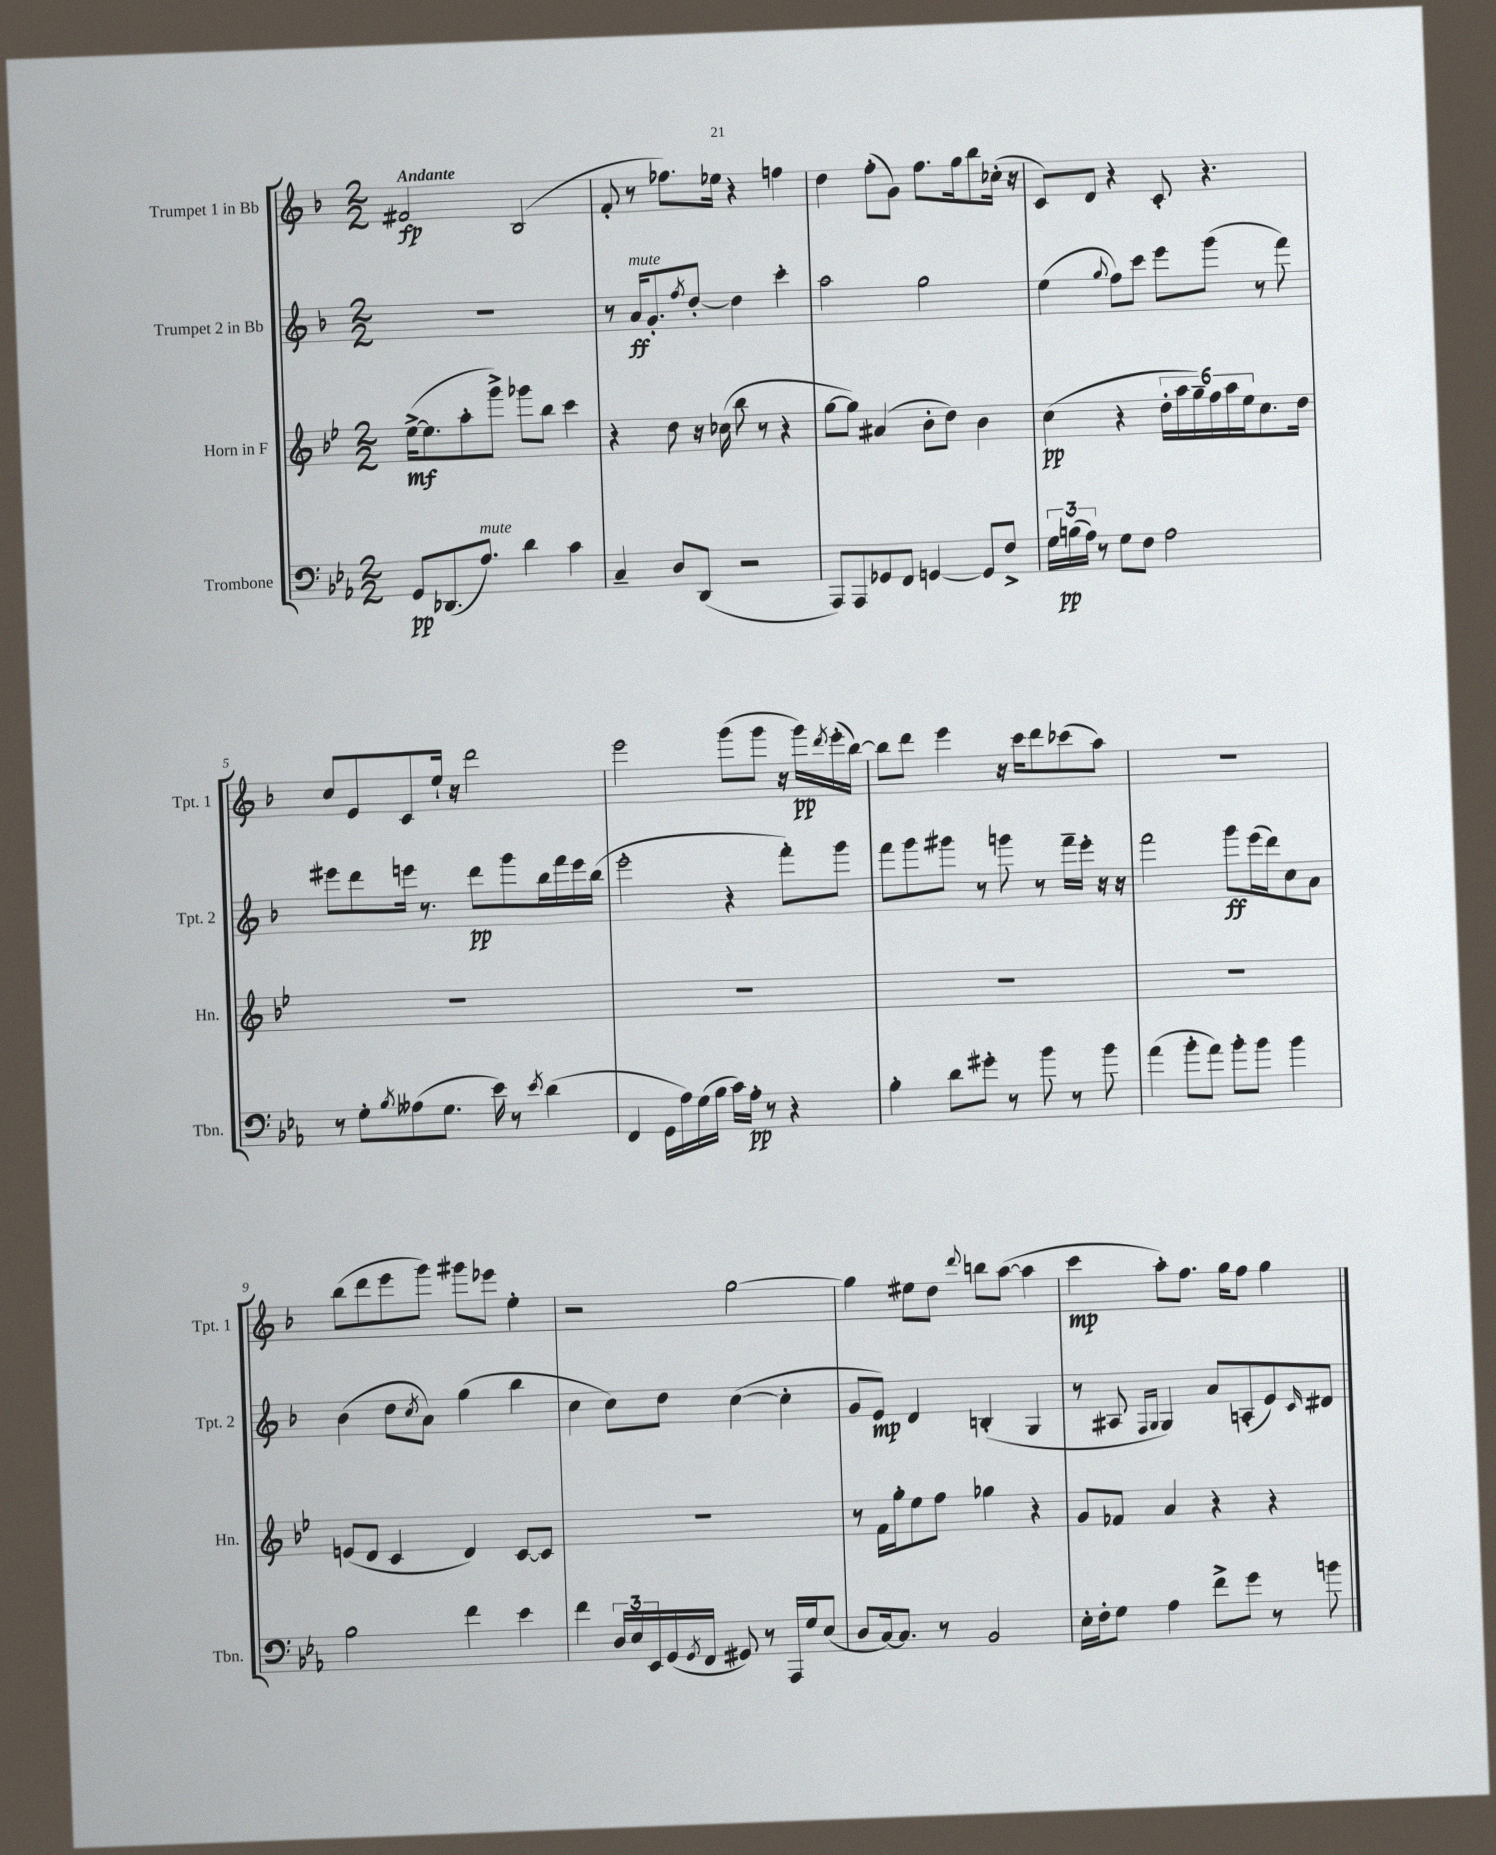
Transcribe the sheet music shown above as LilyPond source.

<<
\new StaffGroup <<
\new Staff = "s0" \with { instrumentName = "Trumpet 1 in Bb" shortInstrumentName = "Tpt. 1" } {
    \clef treble \key f \major \numericTimeSignature \time 2/2 \tempo "Andante"
    fis'2\fp bes2( |
    f'8-. r8 fes''8.) ees''16 r4 f''4 |
    d''4 f''8-.( g'8) f''8. g''16 bes''8 ces''16-.( r16 |
    c'8) d'8 r4 c'8-. r4. |
    c''8 e'8 c'8 e''16-! r16 d'''2 |
    e'''2 g'''8( g'''8 r16 g'''16\pp) \acciaccatura { d'''8 } e'''16-.( bes''16~) |
    bes''8 d'''8 e'''4 r16 c'''16 d'''8 ces'''8( a''8) |
    R1 |
    bes''8( d'''8 e'''8 g'''8) gis'''8 ees'''8 e''4-. |
    r2 g''2~ |
    g''4 eis''8 d''8 \appoggiatura { d'''8 } b''8 a''8~( a''4 |
    c'''4\mp a''8-.) f''8. g''16 f''8 g''4 \bar "|." |
}
\new Staff = "s1" \with { instrumentName = "Trumpet 2 in Bb" shortInstrumentName = "Tpt. 2" } {
    \clef treble \key f \major \numericTimeSignature \time 2/2
    R1 |
    r8 a'16\ff^\markup { \italic "mute" } g'8.-. \acciaccatura { f''8 } d''8~-. d''4 c'''4-. |
    a''2 g''2 |
    e''4( \appoggiatura { g''8 } f''8) c'''8 e'''8 g'''8( r8 f'''8) |
    eis'''8 d'''8 e'''16 r8. d'''8\pp g'''8 bes''16 f'''16 e'''16 bes''16( |
    e'''2-. r4 f'''8-.) g'''8 |
    f'''8 g'''8 gis'''8 r8 g'''8 r8 f'''16-- e'''16-. r16 r16 |
    f'''2 g'''8\ff e'''16( d'''16) c''8 a'8 |
    bes'4( d''8 \acciaccatura { c''8 } a'8) g''4( bes''4 |
    c''4 c''8) d''8 c''4~( c''4-. |
    g'8 e'8\mp) d'4 b4-.( g4 |
    r8 ais8 \grace { f16 g16 } g4) a'8 a8-.( e'8) \grace { c'16 } dis'8 \bar "|." |
}
\new Staff = "s2" \with { instrumentName = "Horn in F" shortInstrumentName = "Hn." } {
    \clef treble \key bes \major \numericTimeSignature \time 2/2
    ees''16~->\mf( ees''8. a''8-. g'''8->) ges'''8 bes''8 c'''4 |
    r4 d''8 r16 ces''16( bes''8 r8 r4 |
    g''8~ g''8) ais'4( bes'8-. d''8) bes'4 |
    c''4\pp( r4 \tuplet 6/4 { d''16-. a''16 g''16--) f''16 a''16 ees''16 } c''8. d''16 |
    R1 |
    R1 |
    R1 |
    R1 |
    e'8( d'8 c'4 d'4) c'8~ c'8 |
    R1 |
    r8 f'16 g''16-. ees''8 f''8 ges''4 r4 |
    g'8 fes'8 a'4 r4 r4 \bar "|." |
}
\new Staff = "s3" \with { instrumentName = "Trombone" shortInstrumentName = "Tbn." } {
    \clef bass \key ees \major \numericTimeSignature \time 2/2
    g,8\pp des,8.( aes8.^\markup { \italic "mute" }) d'4 c'4 |
    c4-- d8 d,8( r2 |
    aes,,8) aes,,8 ges,8 f,8 g,4~ g,8 f8-> |
    \tuplet 3/2 { g16 b16\pp( aes16) } r8 g8 f8 aes2 |
    r8 g8-. \acciaccatura { bes8 } aeses8( g8. ees'16) r8 \acciaccatura { ees'8 } d'4( |
    f,4 g,16 aes16) g16( bes16 c'16) aes16-.\pp r8 r4 |
    bes4-. d'8 gis'8-. r8 bes'8 r8 bes'8 |
    aes'4( bes'8-. aes'8) bes'8-. bes'8 bes'4 |
    bes2 f'4 ees'4 |
    f'4 \tuplet 3/2 { d16 ees16 ees,16 } g,16( \acciaccatura { g,8 } f,16 gis,8) r8 aes,,16 g16 ees8( |
    d8 c16~) c8. r8 bes,2 |
    ees16-. f16-. g8 aes4 f'8-> g'8 r8 b'8 \bar "|." |
}
>>
>>
